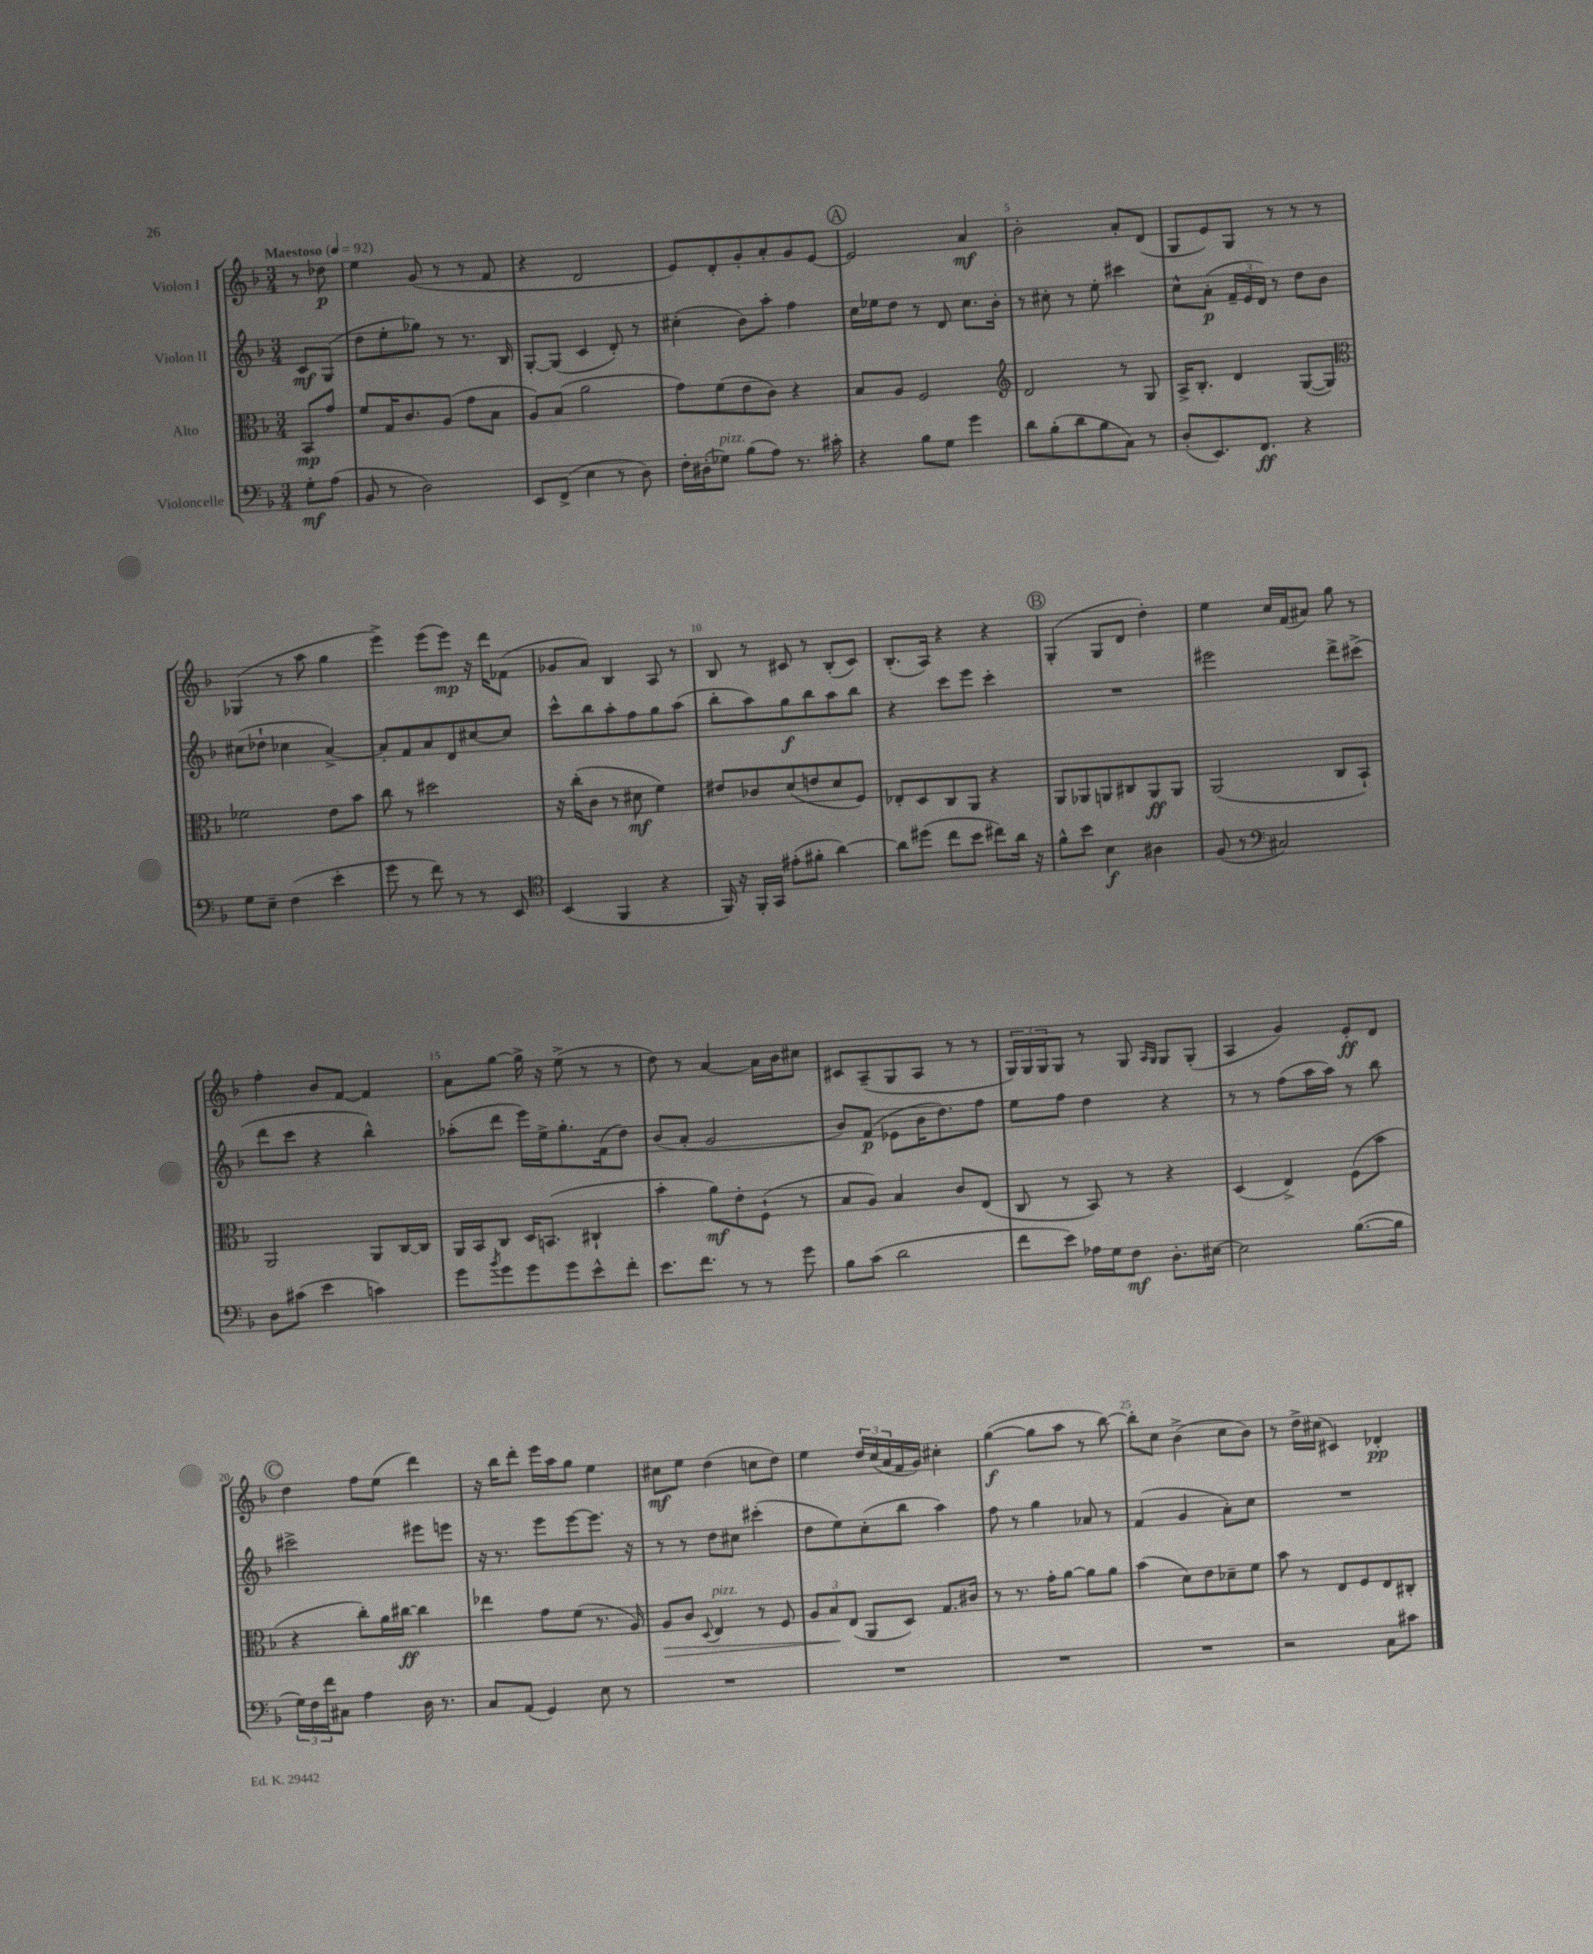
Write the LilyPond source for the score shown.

<<
\new StaffGroup <<
\new Staff = "s0" \with { instrumentName = "Violon I" } {
    \clef treble \key f \major \numericTimeSignature \time 3/4 \partial 4 \tempo "Maestoso" 4 = 92
    r8 des''8\p |
    e''4 g'8( r8 r8 f'8 |
    r4 d'2 |
    e'8) d'8-. g'8-. a'8-. g'8 e'8~ |
    \mark \markup { \circle "A" } e'2 a'4\mf |
    bes'2-. a'8-. d'8( |
    g8 e'8) g8 r8 r8 r8 |
    ges4( r8 a''8 g''4 |
    e'''4->) e'''8( e'''8\mp) r16 d'''16 fes'8( |
    ges'8 a'8) bes4 a8 r8 |
    bes8 r8 cis'8 r8 bes8-.( cis'8) |
    bes8.-.( a16) r4 r4 |
    \mark \markup { \circle "B" } g4-.( g8 d'8 d''4-.) |
    e''4 c''16 f'16( ais'8) g''8 r8 |
    f''4-. bes'8 f'8~ f'4 |
    a'8 g''8~ g''16-> r16 e''8->( r8 r8 |
    d''8) r8 a'4~ a'16 bes'16 cis''8 |
    cis'8 a8--( g8 a8 r8 r8 |
    \tuplet 3/2 { g16) g16 g16 } g8 r8 g8 \grace { a16 g16 } g8 g8-.( |
    a4 g'4) e'8-.\ff d'8 |
    \mark \markup { \circle "C" } d''4 f''8 e''8( d'''4) |
    r16 bes''16 d'''8-. e'''16 a''16 g''8 e''4 |
    cis''8\mf e''8 d''4( c''8 d''8) |
    e''4 \tuplet 3/2 { d''16 c''16( a'16 } f'16 g'16) cis''4-. |
    g''4~\f( g''8 a''8 r8 bes''8~) |
    bes''8-. c''8 bes'4->( c''8 bes'8) |
    r8 d''16-> cis''16( cis'4) des'4-.\pp \bar "|." |
}
\new Staff = "s1" \with { instrumentName = "Violon II" } {
    \clef treble \key f \major \numericTimeSignature \time 3/4 \partial 4
    c'8\mf g8( |
    d''8 e''8-. ges''8) r8 r8. bes16 |
    g8~-. g8( c'4 d'8-.) r8 |
    cis''4-.( bes'8) a''8-. f''4 |
    \mark \markup { \circle "A" } c''16 ees''16 d''8 r8 d'8 c''8. bes'16-. |
    r8 cis''8-. r8 e''8-. cis'''4 |
    c''8-^ a'8-.\p( \tuplet 3/2 { f'16-- e'16 d'16) } r8 d''8 bes'8 |
    cis''8( des''8-! ces''4 a'4~->) |
    a'8-. f'8 a'8 d'8 cis''8~ cis''8 |
    c'''8-^ bes''8 a''8-. f''8 g''8 a''8( |
    bes''8-. a''8) g''8\f bes''8 a''8 bes''8 |
    r4 c'''8 e'''8 c'''4-. |
    \mark \markup { \circle "B" } R2. |
    eis'''2 d'''8-> cis'''8->( |
    d'''8 c'''8 r4 bes''4-^) |
    aes''8-.( d'''8 e'''16) e''16-> g''8.-. f'16( d''8) |
    bes'8( a'8-. g'2 |
    bes'8) f'8\p( ees'8 bes'16 d''8.) f''8 |
    e''8 f''8 d''4 r4 |
    r8 r8 f''8( a''16 a''16) r8 bes''8 |
    \mark \markup { \circle "C" } cis'''2-> eis'''8 e'''8 |
    r16 r8. e'''8 e'''8~ e'''8. r16 |
    r8 r8 d''8 cis''8 cis'''4-.( |
    d''8 e''8) c''8-.( bes''8 a''4) |
    f''8 r8 g''4 aes'8 r8 |
    f'4( g'4 a'8-.) c''8 |
    R2. \bar "|." |
}
\new Staff = "s2" \with { instrumentName = "Alto" } {
    \clef alto \key f \major \numericTimeSignature \time 3/4 \partial 4
    bes,8\mp g'8 |
    f'8 g16 c'8. a8( g'8 bes8 |
    a8) bes8( a'2 |
    g'8) f'8( e'8 c'8) r4 |
    \mark \markup { \circle "A" } bes8 a8 f2 |
    \clef treble d'2 r8 g8 |
    a16-> bes8.-. d'4 g8~( g8) |
    \clef alto fes'2 e'8 bes'8 |
    c''8 r8 dis''2 |
    r16 c''16-.( c'8 r8 dis'8\mf f'4) |
    eis'8 ces'8 d'8( e'8 d'8 f8) |
    ees8-. d8 c8 a,8 r4 |
    \mark \markup { \circle "B" } a,8 aes,8 a,8 cis8 a,8\ff a,8 |
    a,2( c8 bes,8-!) |
    a,2 a,8 c16~ c16 |
    a,16 bes,16 c8 d16 b,8.( cis4-! |
    bes'4-. a'8\mf) e'8-. f8-!( r8 |
    bes8 a8) bes4 c'8 e8( |
    c8 r8 bes,8) r8 r4 |
    d4( e4->) f8( bes'8 |
    \mark \markup { \circle "C" } r4 c''8-.) a'16 cis''16~\ff cis''4 |
    ees''4 g'8 f'8( r8. a16) |
    a8\> c'8 \appoggiatura { d8 } e4^\markup { \italic "pizz." } r8 f8 |
    \tuplet 3/2 { a8 bes8\! e8( } a,8 d8) g8. cis'16 |
    r8 r8. g'16-. a'8~ a'8 a'8 |
    bes'4( d'8) e'8 des'8-- f'8 |
    bes'8 r8 e8 f8 e8 cis8-. \bar "|." |
}
\new Staff = "s3" \with { instrumentName = "Violoncelle" } {
    \clef bass \key f \major \numericTimeSignature \time 3/4 \partial 4
    g8-.\mf a8( |
    bes,8 r8 d2) |
    e,8 f,8->( e4 r8 d8) |
    f16-. dis16-.( ges8^\markup { \italic "pizz." }) bes8( a8) r8. cis'16-. |
    \mark \markup { \circle "A" } r4 bes8 g8 g'4 |
    d'8 bes8-.( d'8 bes8 c8) r8 |
    d8-.( e,8.) f,8.\ff r4 |
    g8 e8-- f4( e'4-. |
    g'8 r8 f'8) r8 r8 e,8 |
    \clef tenor bes,4( f,4 r4 |
    f,16) r16 f,16-. g,16 eis'8-.( fis'8-. a'4~) |
    a'8 dis''8( c''8 bes'8 cis''8) a'16 r16 |
    \mark \markup { \circle "B" } f'8-^ bes'8 bes4\f ais4 |
    f8( r8 \clef bass cis2) |
    d8 cis'8( e'4 c'4) |
    g'8 \acciaccatura { bes'8 } g'8 g'8 g'8 e'8-^ f'8-. |
    e'8. f'8. r8 r8 g'8 |
    bes8 c'8( d'2 |
    f'8 e'8) aes16 g16 f8\mf d8.-. eis16~ |
    eis2 bes8.~( bes16 |
    \mark \markup { \circle "C" } \tuplet 3/2 { g16) f16 f'16 } cis8 a4 d16 r8. |
    c8 a,8( g,4) e8 r8 |
    R2. |
    R2. |
    R2. |
    R2. |
    r2 c8 cis'8 \bar "|." |
}
>>
>>
\layout { \context { \Score \override BarNumber.break-visibility = ##(#f #t #t) barNumberVisibility = #(every-nth-bar-number-visible 5) } }
